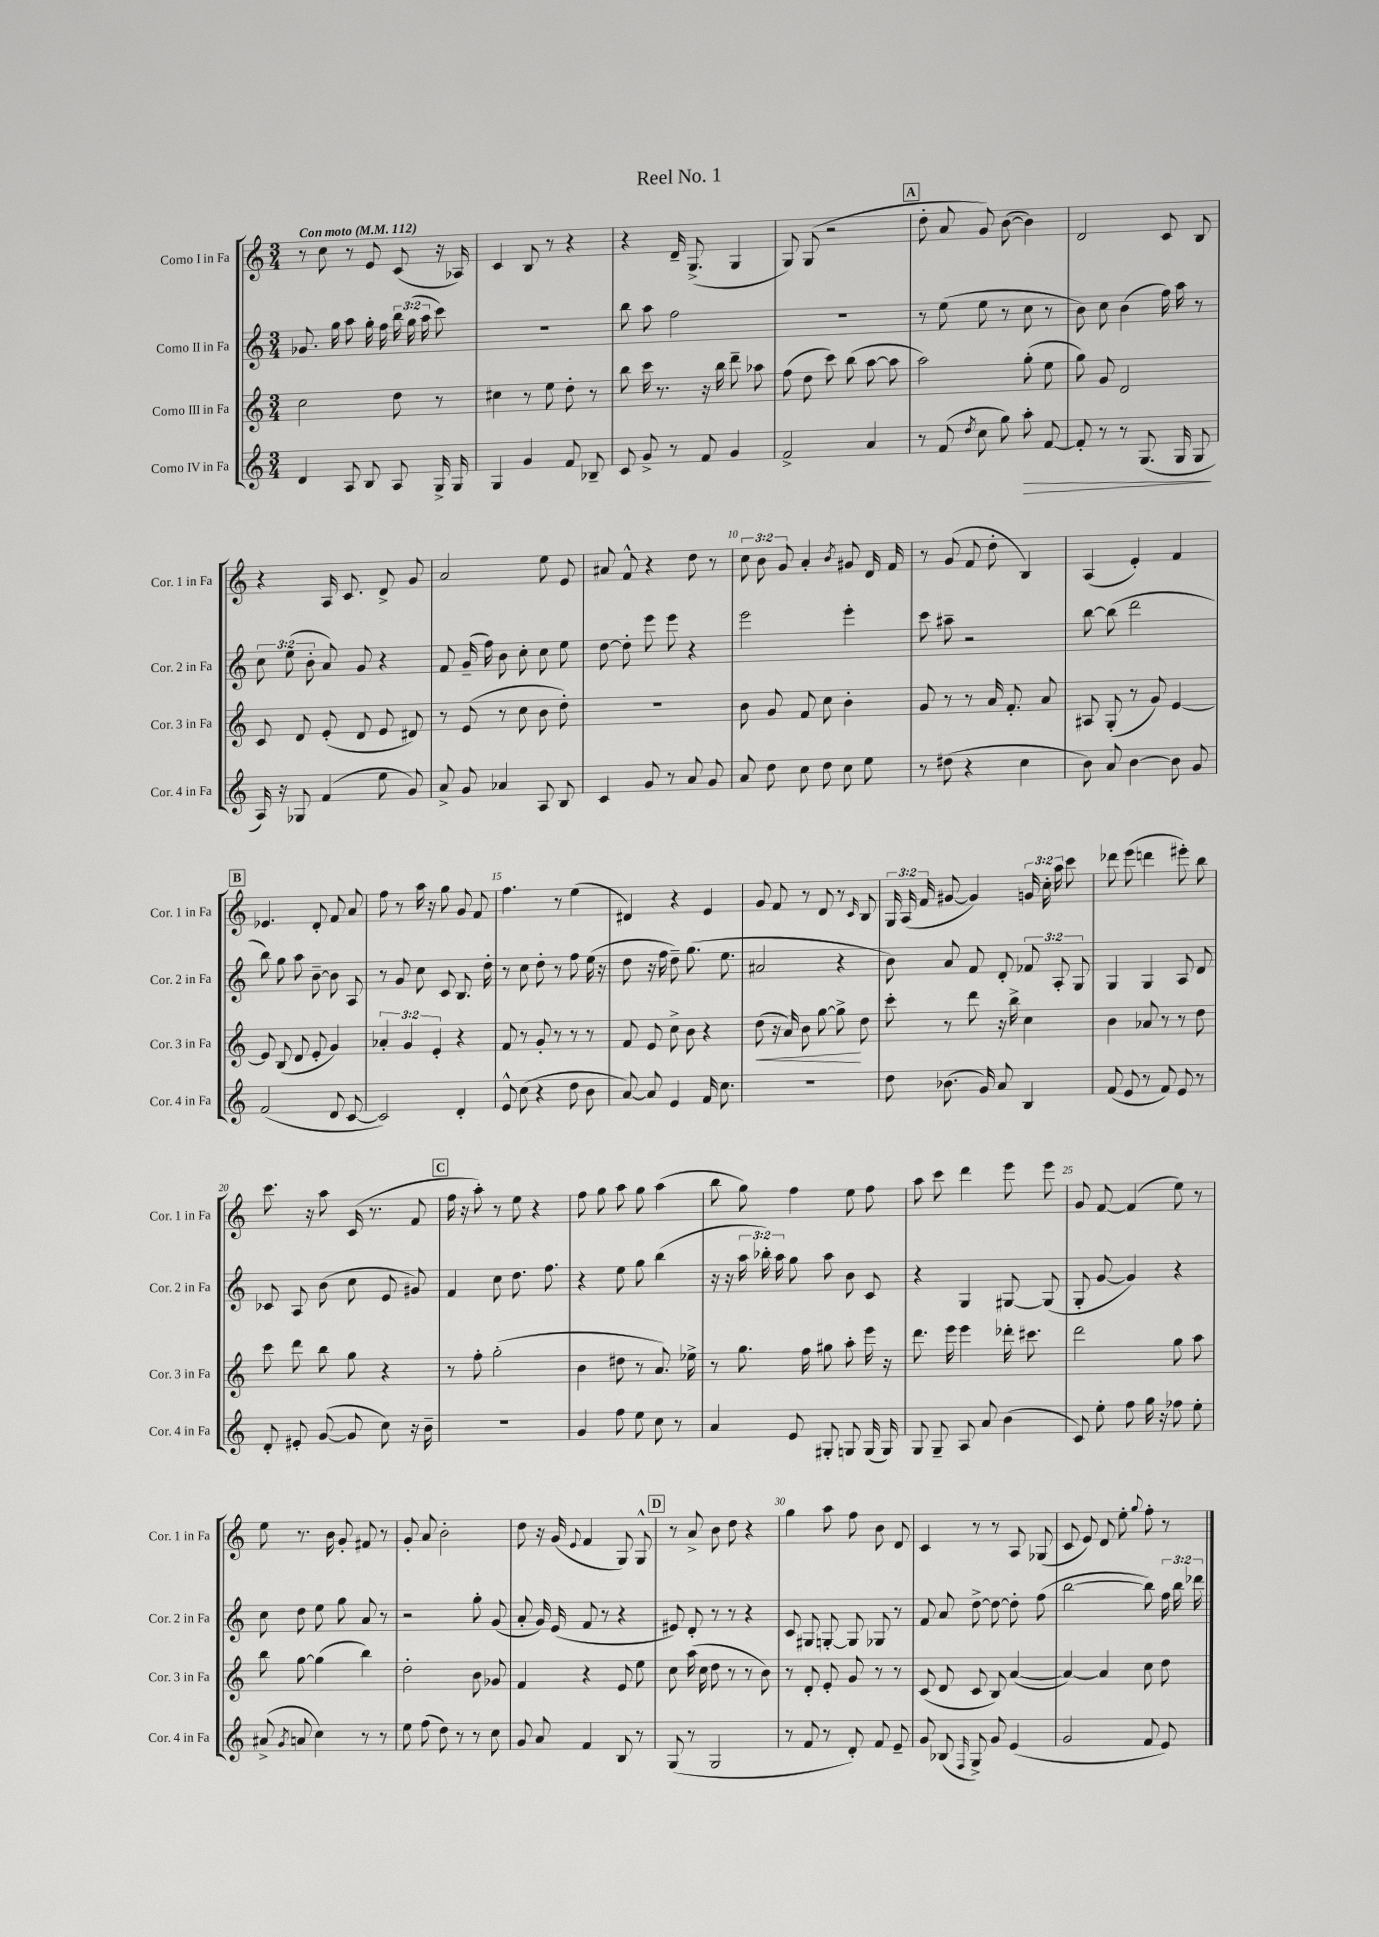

**kern	**kern	**kern	**kern
*staff4	*staff3	*staff2	*staff1
*clefG2	*clefG2	*clefG2	*clefG2
*k[]	*k[]	*k[]	*k[]
*M3/4	*M3/4	*M3/4	*M3/4
*MM112	*MM112	*MM112	*MM112
4d/	2cc\	8.g-/	8r
.	.	.	8cc\
.	.	16gg\	.
8A/	.	8aa\	8r
8B/	.	16gg'\	8e/
.	.	16ff\	.
8A/	8dd\	24bb\	(8c/
.	.	(24gg\	.
.	.	24aa\	.
16G^/	8r	8ccc\)	16r
16G/	.	.	16A-/)
=	=	=	=
4G/	4cc#\	2.r	4c/
4g/	8r	.	8B/
.	8ee\	.	8r
8f/	8dd'\	.	4r
8B-~/	8r	.	.
=	=	=	=
8c/	8bb\	8bb\	4r
8g^/	16ccc\	8aa\	.
.	8.r	.	.
8r	.	2ff\	16d~/
.	.	.	(8.G^/
8f/	16r	.	.
.	16bb\	.	.
4g/	8ddd~\	.	4G/
.	8aa-\	.	.
=	=	=	=
2f^/	(8ff\	2.r	8G/)
.	8dd\	.	(8G/
.	8ccc\)	.	2r
.	(8bb\	.	.
4a/	[8aa\	.	.
.	8aa\]	.	.
=	=	=	=
8r	2aa\)	8r	8dd'\
(8f/	.	(8ee\	8a/
8qdd/	.	.	.
8cc\	.	8ee\	8g/)
8gg\)	.	8r	([8b\
8aa'\	(8gg'\	8cc\	4b\])
[8f/	8ee\	8r	.
=	=	=	=
8f'/]	8gg\)	8b\)	2d/
8r	8g/	8cc\	.
8r	2d/	(4b\	.
(8.G/	.	.	.
.	.	16ff\)	8c/
16G/	.	16aa\	.
8G/	.	8r	8B/
=	=	=	=
16A/)	8c/	12cc\	4r
16r	.	.	.
.	.	(12ee\	.
8G-/	8d/	.	.
.	.	12b'\	.
(4f/	(8e'/	8a/)	16A/
.	.	.	8.c/
.	8d/	8g/	.
8ee\	8e/	4r	8d^/
8g/)	8d#/)	.	8g/
=	=	=	=
8a^/	8r	8f/	2a/
8g/	(8e/	(16g~/	.
.	.	16ff\)	.
4a-/	8r	8b\	.
.	8cc\	8cc'\	.
8A/	8b\	8cc\	8ee\
8B/	8dd'\)	8ee\	8e/
=	=	=	=
4c/	2.r	[8dd\	8a#/
.	.	8dd'\]	8f^^/
8g/	.	8eee\	4r
8r	.	8eee\	.
8a/	.	4r	8dd\
8g/	.	.	8r
=	=	=	=
8a/	8b\	2eee\	12cc\
.	.	.	12b\
8dd\	8g/	.	.
.	.	.	12g/
8cc\	8f/	.	4a'/
8dd\	8cc\	.	.
.	.	.	8qb/
8cc\	4b'\	4eee'\	8g#/
8ee\	.	.	16d/
.	.	.	16f/
=	=	=	=
8r	8g/	8ccc\	8r
(8dd#\	8r	8aa#~\	(8g/
4r	8r	2r	8f/
.	16a/	.	8dd'\
.	8.f'/	.	.
4cc\	.	.	4B/)
.	8a/	.	.
=	=	=	=
8b\)	8A#/	[8bb\	(4A/
8a/	(8G'/	(8bb\]	.
[4b\	8r	2ddd\	4e'/)
.	8g/)	.	.
8b\]	[4e/	.	4f/
8g/	.	.	.
=	=	=	=
(2f/	8e/]	8bb\)	4.e-/
.	(8B/	8gg\	.
.	8d/	8aa\	.
.	8e'/	[8b~\	8d'/
8d/	4g/)	8b\]	8f/
[8c/	.	8A/	8a/
=	=	=	=
2c/])	6a-'/	8r	8ff\
.	.	8g/	8r
.	6g/	.	.
.	.	8cc\	16aa\
.	.	.	16r
.	6e'/	.	.
.	.	8c/	8gg\
4d'/	4r	8.B/	8g/
.	.	.	8f/
.	.	16dd'\	.
=	=	=	=
8e^^/	8f/	8r	4.ff\
(8cc\	8r	8cc\	.
4r	8g'/	8dd'\	.
.	8r	8r	8r
8dd\	8r	8ff\	(4ee\
8b\	8r	(16ee\	.
.	.	16r	.
=	=	=	=
[8a/)	8f/	8dd\	4d#/)
8a/]	8e/	16r	.
.	.	16ff\	.
4e/	8cc^\	8dd~\)	4r
.	8b\	(8.gg\	.
16f/	4r	.	4e/
8.cc\	.	8.ee\	.
=	=	=	=
2.r	(8dd\	2a#/	8g/
.	16r	.	8f/
.	16a/)	.	.
.	8b\	.	8r
.	[8gg\	.	8d/
.	8gg^\]	4r	8r
.	.	.	16qqc/
.	8dd\	.	8B/
=	=	=	=
8dd\	8ccc'\	8b\)	24G/
.	.	.	(24A/
.	.	.	24f/
(8.b-\	8r	8a/	[8g#/
.	8ddd\	8f/	4g#/])
16g/)	.	.	.
8a/	16r	8d'/	.
.	16bb^\	.	.
4B/	4cc\	12f-/	24g/
.	.	.	24cc'\
.	.	12A'/	24aa\
.	.	.	8ccc\
.	.	12G/	.
=	=	=	=
(8f/	4b\	4G/	8ddd-\
8e/	.	.	(8eee\
8r	8a-/	4G/	4ddd\
8f/)	8r	.	.
8e/	8r	8A/	8eee#'\)
8r	8dd\	8d/	8bb\
=	=	=	=
8d'/	8ccc\	8c-/	8.ccc\
8e#'/	8ddd\	8A/	.
.	.	.	16r
([8g/	8bb\	(8b\	8aa\
8g/]	8gg\	8cc\	(16c/
.	.	.	8.r
8cc\)	4r	8e/	.
16r	.	8g#/)	8f/
16b~\	.	.	.
=	=	=	=
2.r	8r	4f/	16ff\
.	.	.	16r
.	8ff'\	.	8aa'\)
.	(2gg'\	8cc\	8r
.	.	8.dd\	8ee\
.	.	.	4r
.	.	8.ff\	.
=	=	=	=
4g/	4b\	4r	8ff\
.	.	.	8gg\
8ff\	8dd#\	8ee\	8aa\
8ee\	8r	8gg\	8gg\
8cc\	8.a/)	(4bb\	(4aa\
8r	.	.	.
.	16ee-^\	.	.
=	=	=	=
4a/	8r	16r	8bb\
.	.	16r	.
.	8.gg\	24aa\	8gg\)
.	.	24bb-'\)	.
.	.	24aa\	.
8e/	.	8gg\	4ff\
.	16ff\	.	.
8G#'/	8gg#\	8aa\	.
8G/	8aa'\	8b\	8ee\
(16G/	16eee\	8c/	8ff\
16G/)	16r	.	.
=	=	=	=
8G/	8.ddd\	4r	8aa\
8G~/	.	.	8ccc\
.	16eee\	.	.
8A/	4eee\	4G/	4ddd\
8a/	.	.	.
(4b\	16ddd-'\	[8G#/	8eee\
.	8.ccc#\	.	.
.	.	(8G#/]	8eee\
=	=	=	=
8c/)	2ddd\	8G'/	8g/
8ee'\	.	[8g/	[8f/
8ff\	.	4g/])	(4f/]
16gg\	.	.	.
16r	.	.	.
8ff-\	8gg\	4r	8ee\)
8ee'\	8aa\	.	8r
=	=	=	=
(8a#^/	8bb\	8cc\	8ee\
8qg/	.	.	.
8a/	[8gg\	8dd\	8.r
4cc\)	(4gg\]	8ee\	.
.	.	.	16b\
.	.	8gg\	8g'/
8r	4bb\)	8a/	8f#/
8r	.	8r	8r
=	=	=	=
8ee\	2dd'\	2r	8g'/
(8ff\	.	.	8a/
8dd\)	.	.	2b'\
8r	.	.	.
8r	8b\	8gg'\	.
8cc\	8g-/	(8g/	.
=	=	=	=
8g/	4f/	8a'/	8dd\
8a/	.	16g/)	16r
.	.	(16e/	(16g/
.	.	.	8qqe/
4f/	4r	8f/	4f/
.	.	8r	.
8B/	8e/	4r	8G/)
8r	8ee\	.	8G^^/
=	=	=	=
(8G/	8cc\	8e#/)	8r
8r	(16aa\	8d'/	8a^/
.	16cc\	.	.
2G/	8dd\	8r	8b\
.	8r	8r	8dd\
.	8r	4r	4r
.	8b\)	.	.
=	=	=	=
8r	8r	8c/	4gg\
8f/	8d'/	8G#/	.
8r	8e'/	[8G'/	8aa\
8d'/)	8g/	8G/]	8ff\
8f/	8r	8G-/	8b\
8e~/	8r	8r	8d/
=	=	=	=
8g/	(8c/	8f/	4c/
(8B-/	8d/	8a/	.
16qqF/	.	.	.
8G^/)	8c/	[8dd^\	8r
8g/	8B/)	8dd\_	8r
(4e/	([4a/	8dd'\]	8A/
.	.	(8ff\	(8G-/
=	=	=	=
2g/	4a/_)	[2bb\	8c/
.	.	.	8e/)
.	4a/]	.	8d/
.	.	.	8ee'\
.	.	.	8qqgg/
8f/	8cc\	8bb\])	8ff'\
8e/)	8dd\	24ff\	8r
.	.	24bb\	.
.	.	24ddd-\	.
==	==	==	==
*-	*-	*-	*-
